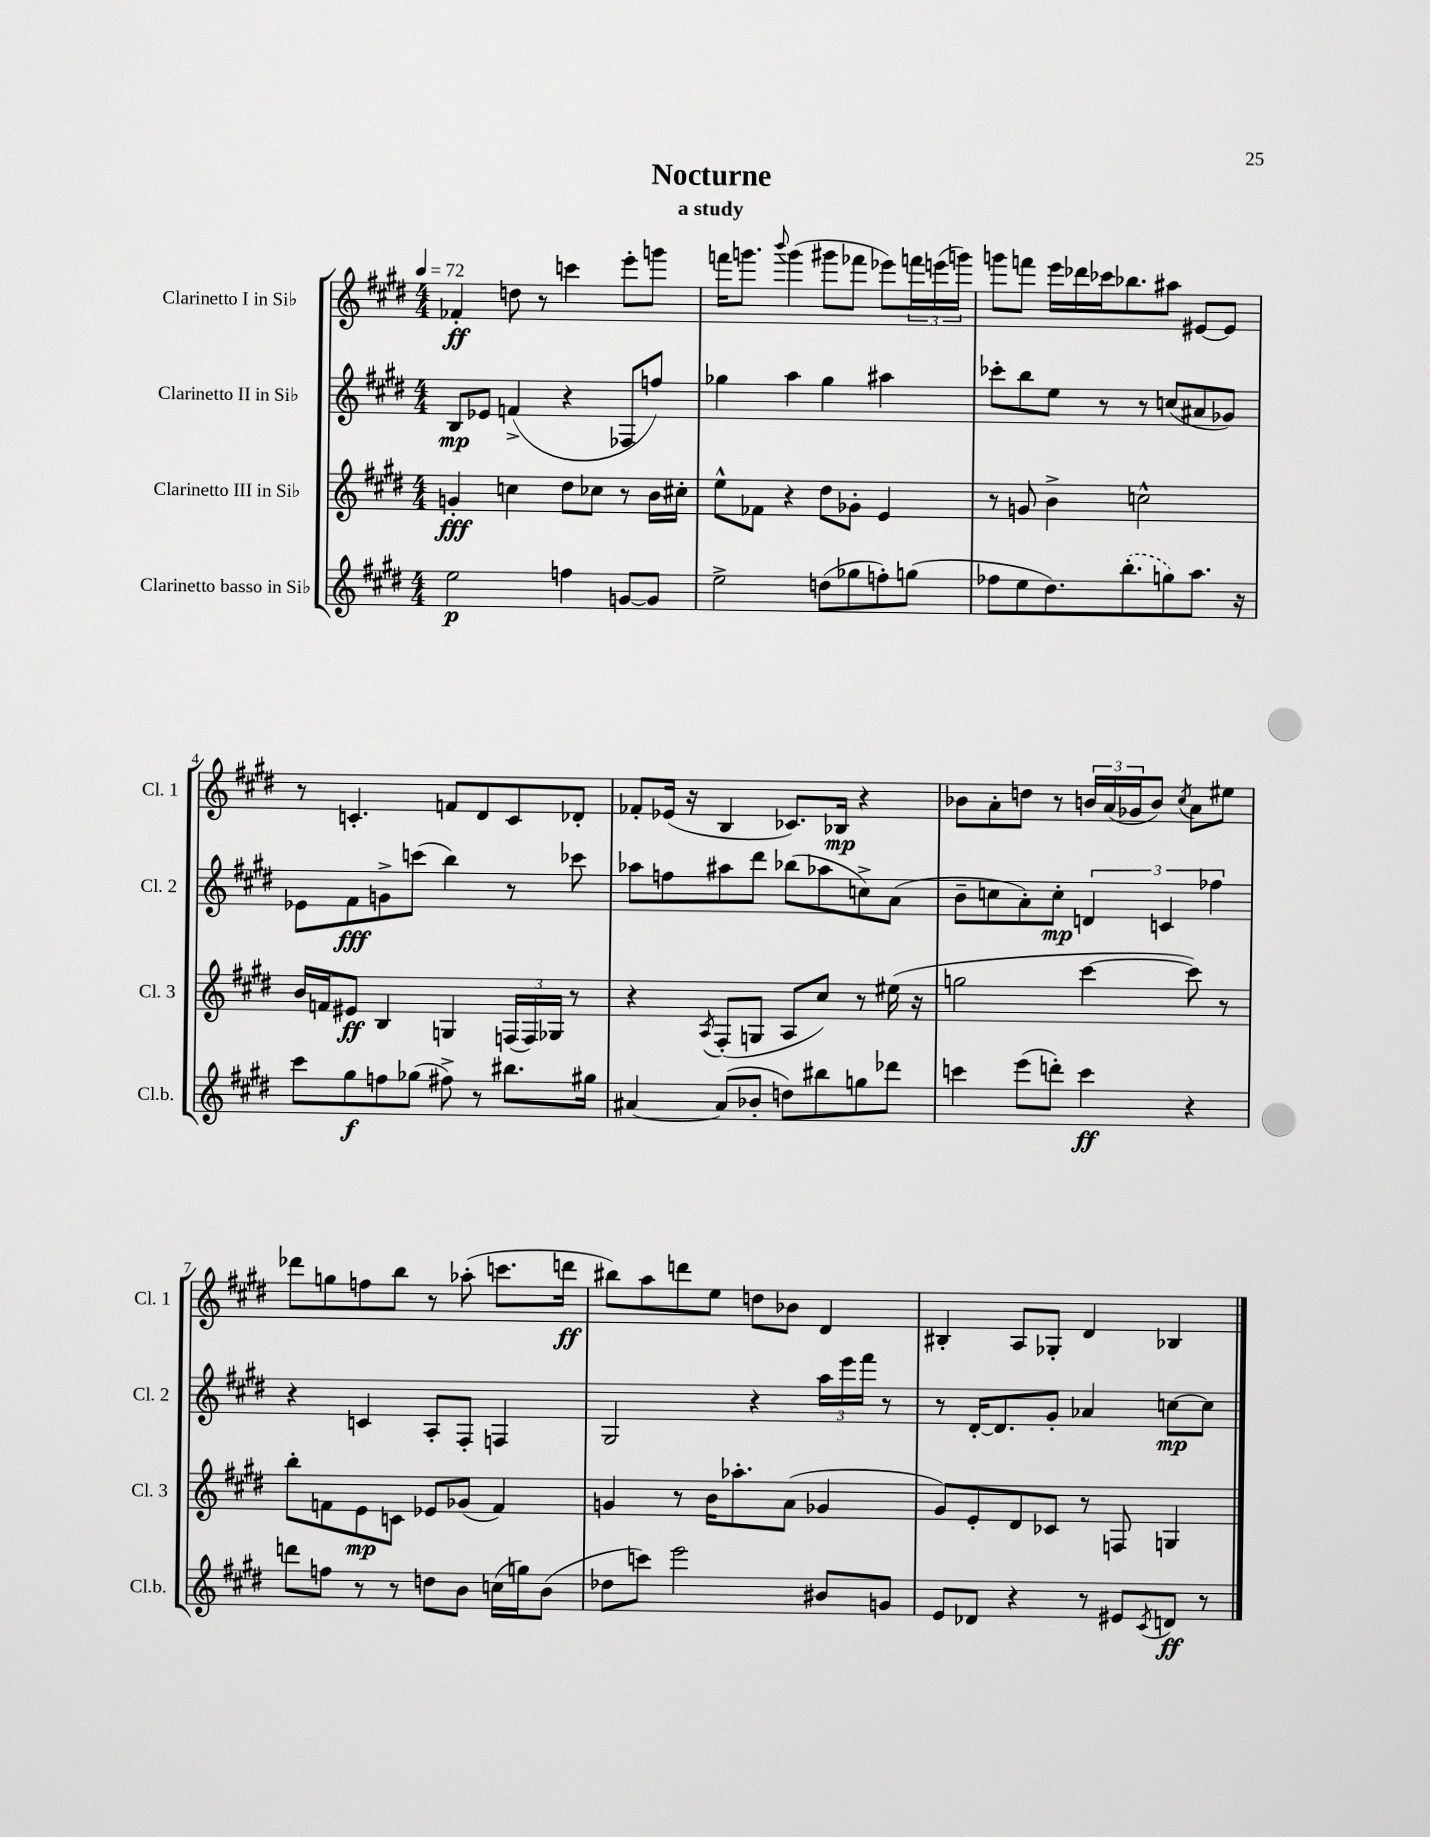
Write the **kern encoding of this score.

**kern	**dynam	**kern	**dynam	**kern	**dynam	**kern	**dynam
*part4	*part4	*part3	*part3	*part2	*part2	*part1	*part1
*staff4	*staff4	*staff3	*staff3	*staff2	*staff2	*staff1	*staff1
*I"Clarinetto basso in Si♭	*	*I"Clarinetto III in Si♭	*	*I"Clarinetto II in Si♭	*	*I"Clarinetto I in Si♭	*
*I'Cl.b.	*	*I'Cl. 3	*	*I'Cl. 2	*	*I'Cl. 1	*
*clefG2	*	*clefG2	*	*clefG2	*	*clefG2	*
*k[f#c#g#d#]	*	*k[f#c#g#d#]	*	*k[f#c#g#d#]	*	*k[f#c#g#d#]	*
*M4/4	*	*M4/4	*	*M4/4	*	*M4/4	*
*MM72	*	*MM72	*	*MM72	*	*MM72	*
=1	=1	=1	=1	=1	=1	=1	=1
2ee\	p	4gn'/	fff	8B/L	mp	4f-X'/	ff
.	.	.	.	8e-X/J	.	.	.
.	.	4ccn\	.	(4fn^/	.	8ddn\	.
.	.	.	.	.	.	8r	.
4ffn\	.	8dd#\L	.	4r	.	4cccn\	.
.	.	8cc-X\J	.	.	.	.	.
[8gn/L	.	8r	.	8F-X/L	.	8eee'\L	.
8g/J]	.	16b\LL	.	8ffn/J)	.	8gggn\J	.
.	.	16cc#X'\JJ	.	.	.	.	.
=2	=2	=2	=2	=2	=2	=2	=2
2ee^\	.	8ee^^\L	.	4gg-X\	.	16fffn\KL	.
.	.	.	.	.	.	8.gggn\J	.
.	.	8f-X\J	.	.	.	.	.
.	.	.	.	.	.	8qqbbb/	.
.	.	4r	.	4aa\	.	(4ggg\	.
(8ddn\L	.	8dd#\L	.	4gg-\	.	8ggg#X\L	.
8gg-X\	.	8g-X'\J	.	.	.	8fff-X\J	.
8ffn'\)	.	4e/	.	4aa#X\	.	8eee-X\L)	.
(8ggn\J	.	.	.	.	.	24fffn\L	.
.	.	.	.	.	.	(24eeen\	.
.	.	.	.	.	.	24gggn\JJ)	.
=3	=3	=3	=3	=3	=3	=3	=3
8ff-X\L	.	8r	.	8ccc-X'\L	.	8gggn\L	.
8ee\	.	8gn/	.	8bb\	.	8fffn\J	.
8.dd#\)	.	4b^\	.	8ee\J	.	16eee\LL	.
.	.	.	.	.	.	16ddd-X\	.
.	.	.	.	8r	.	16ccc-X\J	.
(8.bb'\	.	.	.	.	.	8.bb-X\	.
.	.	2ccn^^\	.	8r	.	.	.
8ggn\)	.	.	.	(8ccn/L	.	8aa#X\J	.
8.aa\J	.	.	.	8a#X/	.	[8e#X/L	.
.	.	.	.	8g-X/J)	.	8e#/J]	.
16r	.	.	.	.	.	.	.
!!LO:LB:g=z
=4	=4	=4	=4	=4	=4	=4	=4
8ccc#\L	.	16b/LL	.	8e-X\L	.	8r	.
.	.	16fn/J	.	.	.	.	.
8gg#\	f	8e#X/J	ff	8f#\	fff	4.cn'/	.
8ffn\	.	4B/	.	8gn^\	.	.	.
(8gg-X\J	.	.	.	(8cccn\J	.	.	.
8ff#X^\)	.	4Gn/	.	4bb\)	.	8fn/L	.
8r	.	.	.	.	.	8d#/	.
8.bb#X\L	.	(24Fn/LL	.	8r	.	8c/	.
.	.	24F/)	.	.	.	.	.
.	.	24G-X/JJ	.	.	.	.	.
.	.	8r	.	8ccc-X\	.	8d-X'/J	.
16gg#X\Jk	.	.	.	.	.	.	.
=5	=5	=5	=5	=5	=5	=5	=5
[4a#X/	.	4r	.	8aa-X\L	.	8f-X'/L	.
.	.	.	.	8ffn\	.	(16e-X/Jk	.
.	.	.	.	.	.	16r	.
.	.	8qA/	.	.	.	.	.
(8a#/L]	.	(8F#'/L	.	8aa#X\	.	4B/	.
8b-X'/J	.	8Gn/J	.	8ddd#\J	.	.	.
8ddn\L)	.	8A/L	.	(8bb-X\L	.	8.c-X/L)	.
8bb#X\	.	8cc#/J)	.	8aa-X\	.	.	.
.	.	.	.	.	.	16B-X/Jk	mp
8ggn\	.	8r	.	8ccn^\)	.	4r	.
8ddd-X\J	.	(16ee#X\	.	(8a\J	.	.	.
.	.	16r	.	.	.	.	.
=6	=6	=6	=6	=6	=6	=6	=6
4cccn\	.	2ggn\	.	8b~\L	.	8b-X\L	.
.	.	.	.	8ccn\	.	8a'\	.
(8eee\L	.	.	.	8a'\)	.	8ddn\J	.
8dddn'\J)	.	.	.	8cc'\J	mp	8r	.
4ccc\	ff	[4ccc#\	.	6dn/	.	24bn/LL	.
.	.	.	.	.	.	(24a/	.
.	.	.	.	.	.	24g-X/J	.
.	.	.	.	.	.	8b/J)	.
.	.	.	.	6cn/	.	.	.
.	.	.	.	.	.	8qcc#/	.
4r	.	8ccc#\])	.	.	.	8a\L	.
.	.	.	.	6ff-X\	.	.	.
.	.	8r	.	.	.	8ee#X\J	.
!!LO:LB:g=z
=7	=7	=7	=7	=7	=7	=7	=7
8dddn\L	.	8bb'\L	.	4r	.	8ddd-X\L	.
8ffn\J	.	8fn\	.	.	.	8ggn\	.
8r	.	8e\	mp	4cn/	.	8ffn\	.
8r	.	8cn\J	.	.	.	8bb\J	.
8ddn\L	.	8e-X/L	.	8A'/L	.	8r	.
8b\J	.	(8g-X/J	.	8F#'/J	.	(8aa-X'\	.
(16ccn\LL	.	4f/)	.	4Fn/	.	8.cccn\L	.
16ggn\J)	.	.	.	.	.	.	.
(8b\J	.	.	.	.	.	.	.
.	.	.	.	.	.	16dddn\Jk	ff
=8	=8	=8	=8	=8	=8	=8	=8
8dd-X\L	.	4gn/	.	2G#/	.	8bb#X\L)	.
8cccn\J)	.	.	.	.	.	8aa\	.
2eee\	.	8r	.	.	.	8dddn\	.
.	.	16b\KL	.	.	.	8ee\J	.
.	.	8.aa-X'\	.	.	.	.	.
.	.	.	.	4r	.	8ddn\L	.
.	.	(8a\J	.	.	.	8b-X\J	.
8b#X/L	.	4g-X/	.	24aa\LL	.	4d#/	.
.	.	.	.	24eee\	.	.	.
.	.	.	.	24fff#\JJ	.	.	.
8gn/J	.	.	.	8r	.	.	.
=9	=9	=9	=9	=9	=9	=9	=9
8e/L	.	8g#/L)	.	8r	.	4B#X'/	.
8d-X/J	.	8e'/	.	[16d#'/KL	.	.	.
.	.	.	.	8.d#/]	.	.	.
4r	.	8d#/	.	.	.	8A/L	.
.	.	8c-X/J	.	8g#'/J	.	8G-X'/J	.
8r	.	8r	.	4a-X/	.	4d#/	.
8e#X/L	.	8Fn/	.	.	.	.	.
8qc#/	.	.	.	.	.	.	.
8dn/J	ff	4Gn/	.	[8ccn\L	mp	4B-X/	.
8r	.	.	.	8cc\J]	.	.	.
==	==	==	==	==	==	==	==
*-	*-	*-	*-	*-	*-	*-	*-
